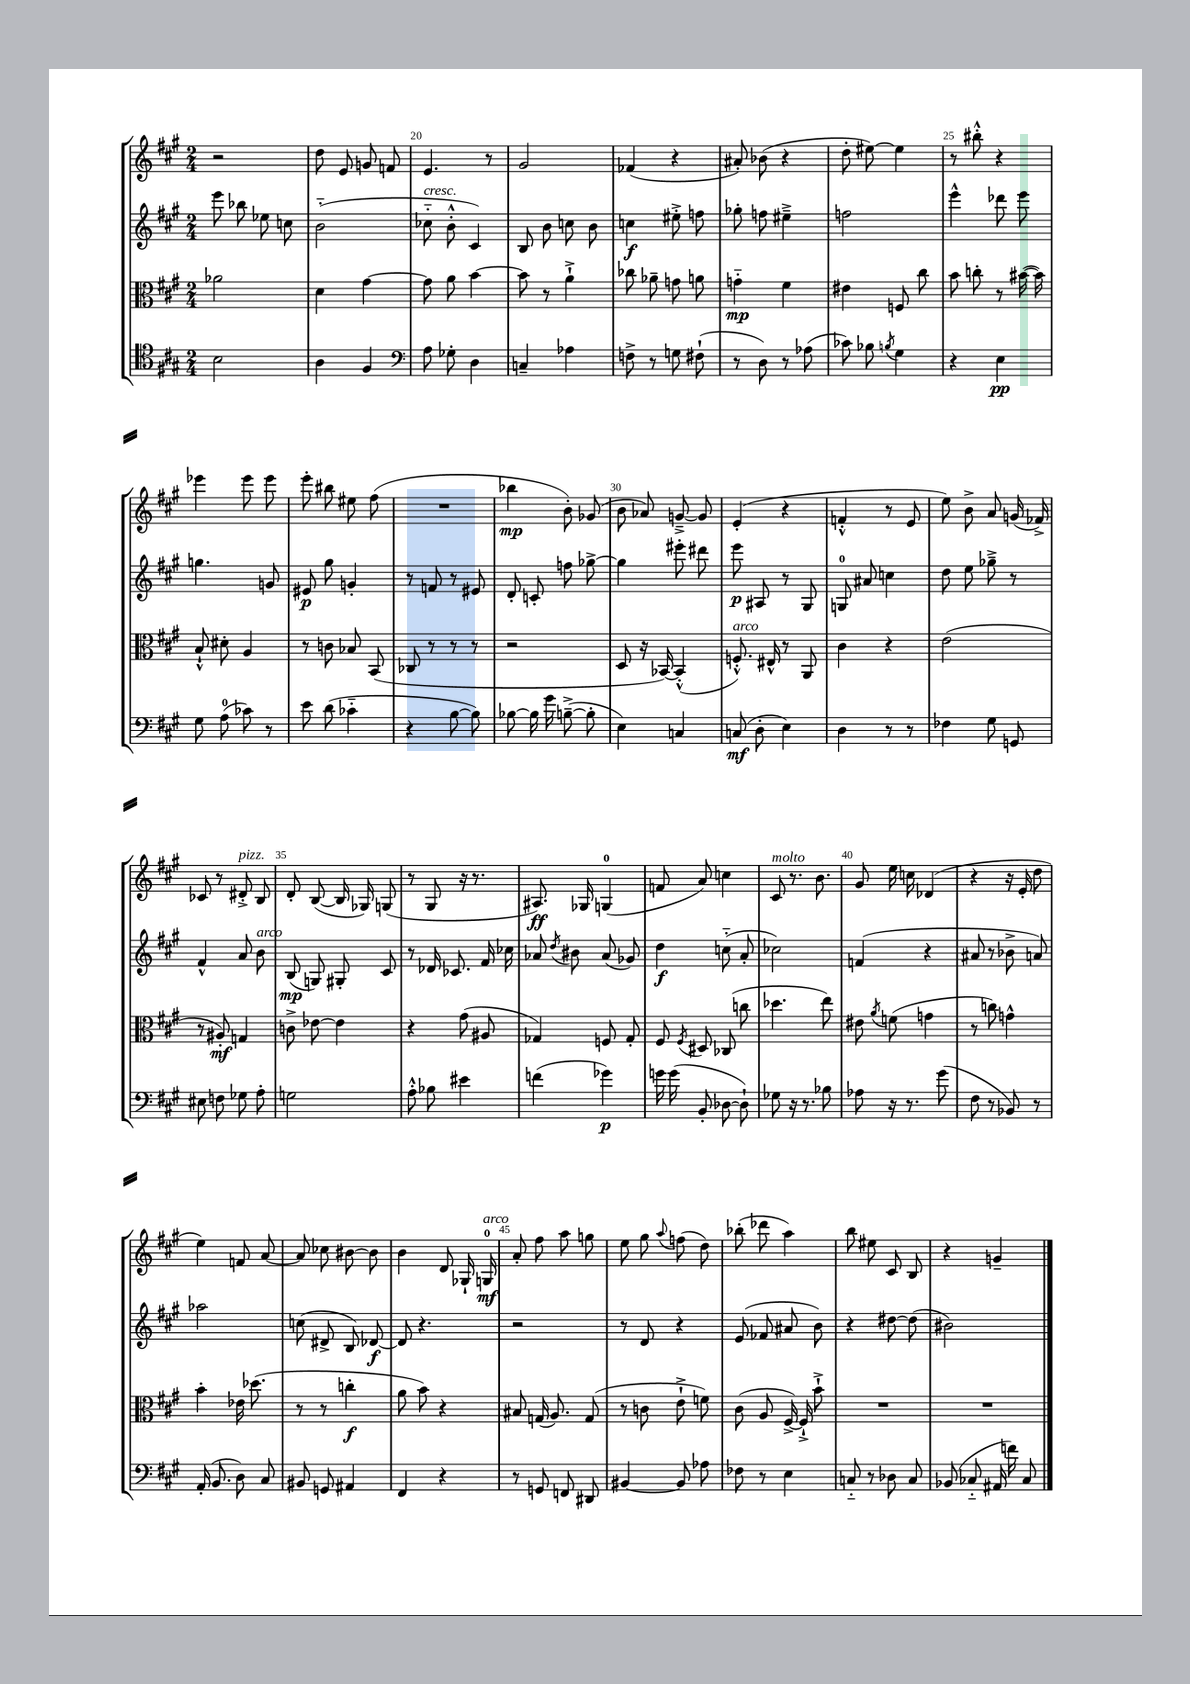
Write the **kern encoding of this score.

**kern	**kern	**kern	**kern
*staff4	*staff3	*staff2	*staff1
*clefC4	*clefC3	*clefG2	*clefG2
*k[f#c#g#]	*k[f#c#g#]	*k[f#c#g#]	*k[f#c#g#]
*M2/4	*M2/4	*M2/4	*M2/4
2B	2a-	8eee	2r
.	.	8bb-	.
.	.	8ee-	.
.	.	8cc	.
=	=	=	=
4A	4d	(2b'~	8dd
.	.	.	8e
4F#	[4g#	.	8g
.	.	.	8f
=	=	=	=
*clefF4	*	*	*
8A	8g#]	8cc-'~	4.e
8G-'	8a	8b'^^	.
4D	[4b	4c#)	.
.	.	.	8r
=	=	=	=
4C~	8b]	8B	2g#
.	8r	8b	.
4A-	4a`^	8cc	.
.	.	8b	.
=	=	=	=
8F^	8cc-	4cc	(4f-
8r	8a-~	.	.
8G	8g	8ee#'^	4r
(8F#`	8a	8ff	.
=	=	=	=
8r	4g'~	8gg-'	8a#')
8D)	.	8ff	(8b-
8r	4f#	4ee#~^	4r
(8A-	.	.	.
=	=	=	=
8c-)	4e#	2ff	8dd'
8B-	.	.	[8ee#)
8qB	.	.	.
4G#	8F	.	4ee#]
.	8cc#	.	.
=	=	=	=
4r	8b	4eee^^	8r
.	8cc'	.	8bb#'^^
4E	8r	8ddd-	4r
.	([16b#	8eee	.
.	16b#])	.	.
=	=	=	=
8G#	8B`^^	4.gg	4eee-
(8A	8d#'	.	.
8c-)	4A	.	8eee-
8r	.	8g	8eee-
=	=	=	=
8e	8r	8e#	8eee'
(8d	8c	8gg#	8bb#
4c-'~	8B-	4g'	8ee#
.	(8BB	.	(8ff#
=	=	=	=
4r	8C-	8r	2r
.	8r	8f	.
[8B	8r	8r	.
8B])	8r	8e#	.
=	=	=	=
[8B-	2r	8d'	4bb-
16B-]	.	8c'	.
16g#	.	.	.
([8B~^	.	8ff	8b')
8B']	.	[8gg-^	(8g-
=	=	=	=
4E)	8D	4gg-]	8b
.	16r	.	8a-)
.	[16BB-)	.	.
4C	(4BB-'^^]	8eee#'	[8g~^
.	.	8ddd#	8g]
=	=	=	=
(8C	8.F'^^)	8eee	(4e'
8D'	.	8A#	.
.	16E#^^	.	.
4E)	8r	8r	4r
.	8AA	8G#	.
=	=	=	=
4D	4c#	8G	4f'^^
.	.	8a#	.
8r	4r	4cc	8r
8r	.	.	8e
=	=	=	=
4F-	(2e	8dd	8ee)
.	.	8ee	8b^
8G#	.	8gg-~^	8a
8GG	.	8r	(16g
.	.	.	16f-^)
=	=	=	=
8E#	8r	4f#^^	8c-
8F	8A#')	.	8r
8G-	4G	8a	8d#'^
8A'	.	8b	8B
=	=	=	=
2G	8c^	(8B	8d'
.	[8e-	8G)	([8B
.	4e-]	8G#'	16B]
.	.	.	16G-)
.	.	8c#	(8G
=	=	=	=
8A'^^	4r	8r	8r
8B-	.	16d-	8G#
.	.	8.c-	.
4e#	(8g#	.	16r
.	.	.	8.r
.	8A#	16f#	.
.	.	16cc-	.
=	=	=	=
(4f	4G-)	8a-	8.A#)
.	.	8qdd	.
.	.	8b#	.
.	.	.	16G-
4g-)	8F	(8a-	(4G
.	8G-'	8g-)	.
=	=	=	=
16g	8F#	4dd	8f
(16g	.	.	.
.	8qF#	.	.
8BB'	8D#	.	8a)
[8D-	(8C-	(8cc'~	4cc
8D-`])	8cc	8a'	.
=	=	=	=
8G-	4.dd-	2cc-)	8c#
16r	.	.	8.r
8.r	.	.	.
.	.	.	8.b
8B-	8ee)	.	.
=	=	=	=
8A-	8e#	(4f	8g#
.	8qa	.	.
16r	(8f	.	16ee
8.r	.	.	16cc
.	4g	4r	(4d-
(8g#	.	.	.
=	=	=	=
8F#	8r	8a#	4r
8r	8cc)	8r	.
8BB-)	4g^^	8b-^	16r
.	.	.	16e'
8r	.	8a)	8dd
=	=	=	=
(16AA'	4b'	2aa-	4ee)
8.BB	.	.	.
8D)	16e-	.	8f
.	(8.dd-	.	.
8C#	.	.	[8a
=	=	=	=
8BB#	8r	(8cc	8a]
8GG	8r	8d#^	8cc-
4AA#	4cc'	8B)	[8b#
.	.	[8d-	8b#]
=	=	=	=
4FF#	8a	8d-]	4b
.	8b)	4.r	.
4r	4r	.	8d
.	.	.	16G-`
.	.	.	16G
=	=	=	=
8r	8B#	2r	8a'
8GG	(16G	.	8ff#
.	8.A)	.	.
8FF	.	.	8aa
8DD#	(8G	.	8gg
=	=	=	=
[4BB#	8r	8r	8ee
.	8c	8d	8gg#
.	.	.	8qqaa
8BB#]	8e`^	4r	(8ff
8A-	8f)	.	8dd)
=	=	=	=
8F-	(8c#	(8e	(8bb-'
8r	8A	8f-	8ddd-
4E	[16F#^)	8a#	4aa)
.	16F#`^]	.	.
.	8b`^	8b)	.
=	=	=	=
8C'~	2r	4r	8bb
8r	.	.	8ee#
8D-	.	[8dd#	8c#
8C	.	(8dd#]	8B
=	=	=	=
(8BB-	2r	2b#)	4r
8C-'~	.	.	.
16AA#	.	.	4g~
16f)	.	.	.
8C-	.	.	.
==	==	==	==
*-	*-	*-	*-
